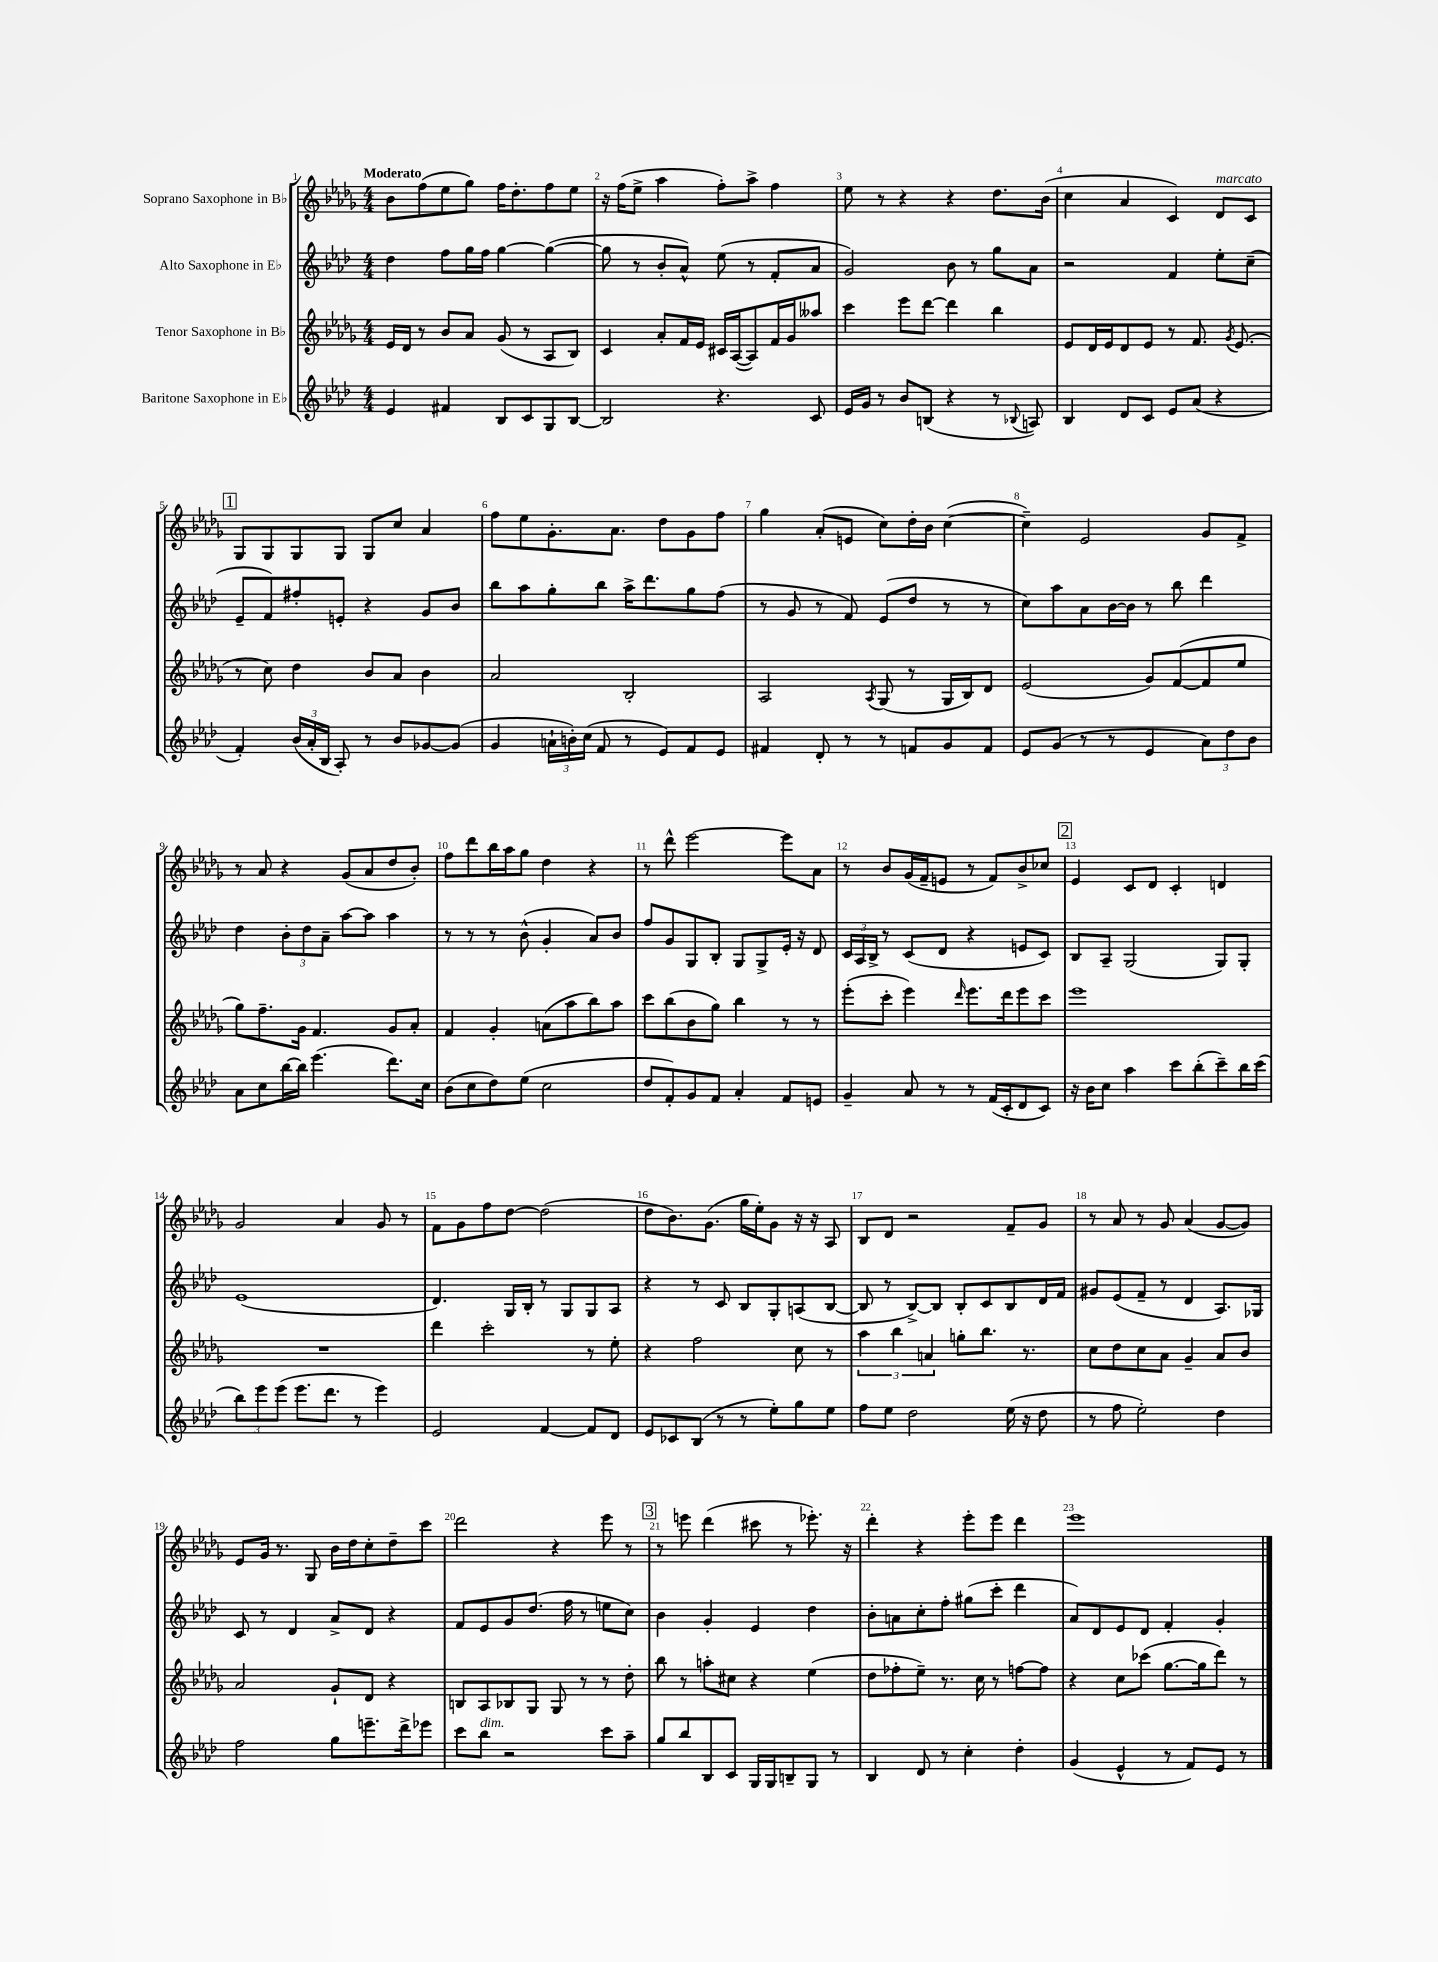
<<
\new StaffGroup <<
\new Staff = "s0" \with { instrumentName = "Soprano Saxophone in Bb" } {
    \clef treble \key des \major \numericTimeSignature \time 4/4 \tempo "Moderato"
    \autoBeamOff bes'8[ f''8( ees''8 ges''8]) f''16[ des''8.-. f''8 ees''8] |
    r16 f''16[( ees''8]-> aes''4 f''8[-.) aes''8]-> f''4 |
    ees''8 r8 r4 r4 des''8.[ bes'16]( |
    c''4 aes'4 c'4) des'8[^\markup { \italic "marcato" } c'8] |
    \mark \markup { \box "1" } ges8[ ges8 ges8 ges8] ges8[ c''8] aes'4 |
    f''8[ ees''8 ges'8.-. aes'8.] des''8[ ges'8 f''8] |
    ges''4 aes'8[-.( e'8] c''8[) des''16-. bes'16] c''4~( |
    c''4--) ees'2 ges'8[ f'8]-> |
    r8 aes'8 r4 ges'8[( aes'8 des''8 bes'8]-.) |
    f''8[ des'''8 bes''16 aes''16 ges''8] des''4 r4 |
    r8 des'''8-^ ees'''2~ ees'''8[ aes'8] |
    r8 bes'8[ ges'16( f'16-- e'8] r8 f'8[) bes'8-> ces''8] |
    \mark \markup { \box "2" } ees'4 c'8[ des'8] c'4-. d'4 |
    ges'2 aes'4 ges'8 r8 |
    f'8[ ges'8 f''8 des''8]~ des''2( |
    des''8[ bes'8.) ges'8.]( ges''16[ ees''16-.) ges'8] r16 r16 aes8 |
    bes8[ des'8] r2 f'8[-- ges'8] |
    r8 aes'8 r8 ges'8 aes'4( ges'8[~ ges'8]) |
    ees'8[ ges'16] r8. ges8 bes'16[ des''16 c''8-. des''8-- c'''8] |
    des'''2 r4 ees'''8 r8 |
    \mark \markup { \box "3" } r8 e'''8 des'''4( cis'''8 r8 ees'''8.-.) r16 |
    des'''4-. r4 ees'''8[-. ees'''8] des'''4 |
    ees'''1 \bar "|." |
}
\new Staff = "s1" \with { instrumentName = "Alto Saxophone in Eb" } {
    \clef treble \key aes \major \numericTimeSignature \time 4/4
    \autoBeamOff des''4 f''8[ g''16 f''16] g''4~ g''4~( |
    g''8 r8 bes'8[-. aes'8]-^) ees''8( r8 f'8[-. aes'8] |
    g'2) bes'8 r8 g''8[ aes'8] |
    r2 f'4 ees''8[-. c''8]--( |
    \mark \markup { \box "1" } ees'8[-- f'8) fis''8-. e'8]-. r4 g'8[ bes'8] |
    bes''8[ aes''8 g''8-. bes''8] aes''16[-> des'''8. g''8 f''8]( |
    r8 g'8 r8 f'8) ees'8[( des''8] r8 r8 |
    c''8[) aes''8 aes'8 bes'16~ bes'16] r8 bes''8 des'''4 |
    des''4 \tuplet 3/2 { bes'8[-. des''8 aes'8]-- } aes''8[~ aes''8] aes''4 |
    r8 r8 r8 bes'8-^( g'4-. aes'8[) bes'8] |
    f''8[ g'8 g8 bes8]-. g8[ g8-> ees'16]-. r16 des'8 |
    \tuplet 3/2 { c'16[ aes16 bes16]-> } r8 c'8[( des'8] r4 e'8[ c'8]) |
    \mark \markup { \box "2" } bes8[ aes8]-- g2( g8[) g8]-. |
    ees'1( |
    des'4.) g16[ bes16]-. r8 g8[ g8 aes8] |
    r4 r8 c'8 bes8[ g8-. a8( bes8]~ |
    bes8 r8 bes8[~->) bes8] bes8[-. c'8 bes8 des'16 f'16] |
    gis'8[ ees'8( f'8]-- r8 des'4 aes8.[) ges16] |
    c'8 r8 des'4 aes'8[-> des'8] r4 |
    f'8[ ees'8 g'8 des''8.]( f''16 r8 e''8[ c''8]) |
    \mark \markup { \box "3" } bes'4 g'4-. ees'4 des''4 |
    bes'8[-. a'8 c''8-. f''8]-. gis''8[( c'''8]-. des'''4 |
    aes'8[) des'8 ees'8 des'8] f'4-. g'4-. \bar "|." |
}
\new Staff = "s2" \with { instrumentName = "Tenor Saxophone in Bb" } {
    \clef treble \key des \major \numericTimeSignature \time 4/4
    \autoBeamOff ees'16[ des'16] r8 bes'8[ aes'8] ges'8( r8 aes8[ bes8]) |
    c'4 aes'8[-. f'16 ees'16] cis'16[ aes16~( aes8) f'16 ges'16 aeses''8] |
    c'''4 ees'''8[ des'''8]~ des'''4 bes''4 |
    ees'8[ des'16 ees'16 des'8 ees'8] r8 f'8. \acciaccatura { ges'8 } ees'8.( |
    \mark \markup { \box "1" } r8 c''8) des''4 bes'8[ aes'8] bes'4 |
    aes'2 bes2-. |
    aes2 \acciaccatura { aes8 } ges8( r8 ges16[ bes16) des'8] |
    ees'2( ges'8[) f'8~( f'8 ees''8] |
    ges''8[) f''8.-- ges'16] f'4. ges'8[ aes'8]-. |
    f'4 ges'4-. a'8[( aes''8 bes''8) aes''8] |
    c'''8[ bes''8( bes'8 ges''8]) bes''4 r8 r8 |
    ees'''8[-.( c'''8]-. ees'''4) \grace { des'''16 } ees'''8.[ des'''16 ees'''8 c'''8] |
    \mark \markup { \box "2" } ees'''1 |
    R1 |
    des'''4 c'''2-. r8 ees''8-. |
    r4 f''2 c''8 r8 |
    \tuplet 3/2 { aes''4 bes''4 a'4 } g''8[-. bes''8.] r8. |
    c''8[ des''8 c''8 aes'8] ges'4-- aes'8[ bes'8] |
    aes'2 ges'8[-! des'8] r4 |
    b8[ aes8 bes8 ges8] ges8 r8 r8 des''8-. |
    \mark \markup { \box "3" } bes''8 r8 a''8[-. cis''8] r4 ees''4( |
    des''8[ fes''8-. ees''8]--) r8. c''16 r8 f''8[~ f''8] |
    r4 c''8[ ces'''8]( ges''8.[~ ges''16 des'''8]) r8 \bar "|." |
}
\new Staff = "s3" \with { instrumentName = "Baritone Saxophone in Eb" } {
    \clef treble \key aes \major \numericTimeSignature \time 4/4
    \autoBeamOff ees'4 fis'4 bes8[ c'8 g8 bes8]~ |
    bes2 r4. c'8 |
    ees'16[ g'16] r8 bes'8[ b8]( r4 r8 \appoggiatura { bes8 } a8) |
    bes4 des'8[ c'8] ees'8[ aes'8]( r4 |
    \mark \markup { \box "1" } f'4-.) \tuplet 3/2 { bes'16[( aes'16-. bes16] } aes8-.) r8 bes'8[ ges'8~ ges'8]( |
    g'4 \tuplet 3/2 { a'16[-! b'16-.) c''16]( } f'8 r8 ees'8[) f'8 ees'8] |
    fis'4 des'8-. r8 r8 f'8[ g'8 f'8] |
    ees'8[ g'8]( r8 r8 ees'4 \tuplet 3/2 { aes'8[) des''8 bes'8] } |
    aes'8[ c''8 bes''16~ bes''16] ees'''4.( des'''8.[) c''16] |
    bes'8[( c''8 des''8) ees''8]( c''2 |
    des''8[ f'8-.) g'8 f'8] aes'4-. f'8[ e'8] |
    g'4-- aes'8 r8 r8 f'16[( c'16-. des'8 c'8]) |
    \mark \markup { \box "2" } r16 bes'16[ c''8] aes''4 c'''8[ bes''8-.( c'''8--) bes''16 c'''16]( |
    \tuplet 3/2 { bes''8[) ees'''8 ees'''8]( } ees'''8.[ des'''8.] r8 ees'''4) |
    ees'2 f'4~ f'8[ des'8] |
    ees'8[ ces'8 bes8]( r8 r8 ees''8[-.) g''8 ees''8] |
    f''8[ ees''8] des''2 ees''16( r16 des''8 |
    r8 f''8 ees''2-.) des''4 |
    f''2 g''8[ e'''8.-- des'''16-> ees'''8] |
    c'''8[ bes''8]^\markup { \italic "dim." } r2 c'''8[ aes''8]-- |
    \mark \markup { \box "3" } g''8[ bes''8 bes8 c'8] g16[ g16 b8-- g8] r8 |
    bes4 des'8 r8 c''4-. des''4-. |
    g'4( ees'4-^ r8 f'8[) ees'8] r8 \bar "|." |
}
>>
>>
\layout { \context { \Score \override BarNumber.break-visibility = ##(#f #t #t) barNumberVisibility = #all-bar-numbers-visible } }
